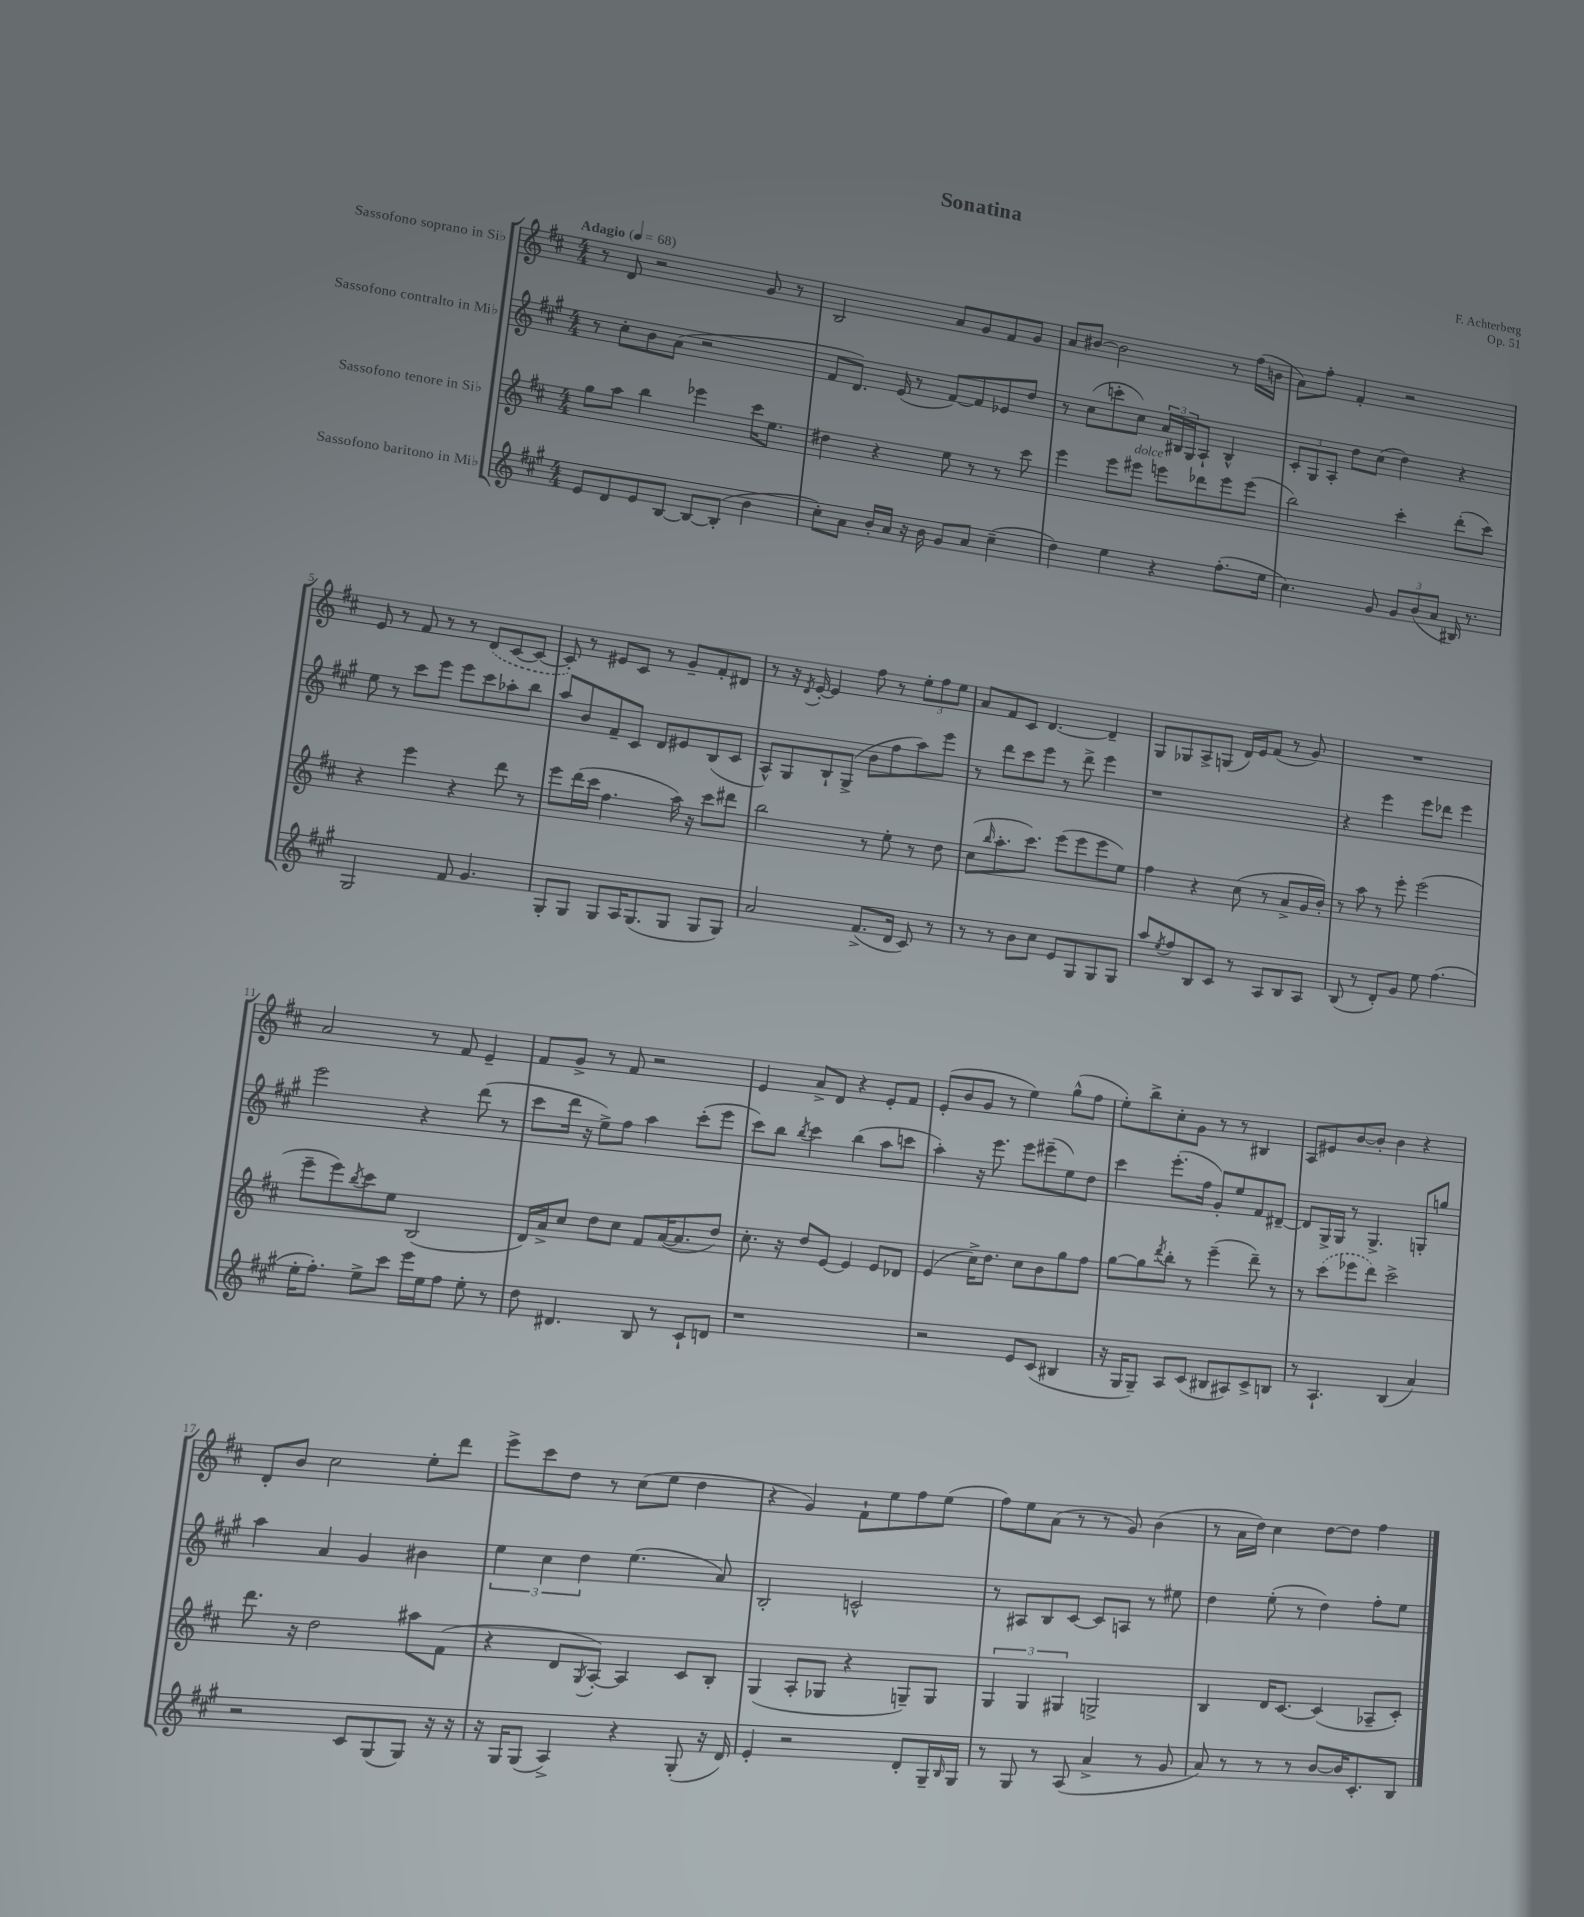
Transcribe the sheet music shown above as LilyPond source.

\header { title = "Sonatina" composer = "F. Achterberg" opus = "Op. 51" }
<<
\new StaffGroup <<
\new Staff = "s0" \with { instrumentName = "Sassofono soprano in Sib" } {
    \clef treble \key d \major \numericTimeSignature \time 4/4 \tempo "Adagio" 4 = 68
    r8 d'8 r2 g'8 r8 |
    b2 a'8 g'8 fis'8 g'8 |
    a'8 bis'8~ bis'2 r8 fis''16( b'16 |
    a'8) fis''8-. fis'4-. r2 |
    e'8 r8 fis'8 r8 r8 \once \slurDashed d'8( cis'8~ cis'8~ |
    cis'8-.) r8 eis'8 cis'8 r8 g'8-- fis'8-. dis'8 |
    r8 r16 \acciaccatura { d'8 } e'16~-. e'4 fis''8 r8 \tuplet 3/2 { e''8-. fis''8 e''8 } |
    a'8 fis'8 cis'8 d'4.~ d'4-- |
    g8 ges8 a8-> g8( d'16) e'16 fis'8( r8 g'8) |
    R1 |
    a'2 r8 fis'8 e'4-- |
    fis'8 g'8-> r8 fis'8 r2 |
    e'4 a'8-> d'8 r4 e'8-. fis'8 |
    e'8-.( b'8 g'8 r8 e''4) g''8-^( fis''8 |
    e''8-.) b''8-> cis''8-. g'8 r8 r8 bis4 |
    a8 eis'8 b'8~ b'8-. b'4 r4 |
    d'8-. b'8 cis''2 e''8-. d'''8 |
    e'''8-> cis'''8 d''8 r8 cis''8( e''8 d''4 |
    r4 g'4) fis'8-! e''8 fis''8 e''8( |
    fis''8) e''8 a'8( r8 r8 g'8) b'4( |
    r8 a'16 d''16) cis''4 d''8~ d''8 fis''4 \bar "|." |
}
\new Staff = "s1" \with { instrumentName = "Sassofono contralto in Mib" } {
    \clef treble \key a \major \numericTimeSignature \time 4/4
    r8 cis''8-. b'8 a'8( r2 |
    fis'8 d'8.) e'16( r8 fis'8~) fis'8 ees'8 d''8 |
    r8 cis''8( c'''8-. cis''8) \tuplet 3/2 { a'16 bis16 gis16 } a8-! bis4-^ |
    \tuplet 3/2 { cis'8-. gis8 a8-. } d''8 cis''8( d''4) r4 |
    e''8 r8 cis'''8 e'''8 e'''8 cis'''8 aes''8-. b''8 |
    a''8 b'8 fis'8-- cis'8 d'8 eis'8 b8( cis'8 |
    a8-^) gis8 b8-! gis8->( b'8 fis''8 a''8) e'''8 |
    r8 d'''8 cis'''8 e'''8 r8 d'''8-> e'''4 |
    r1 |
    r4 e'''4 e'''8 des'''8 e'''4 |
    e'''2 r4 d'''8( r8 |
    cis'''8 d'''16 r16 e''8->) fis''8 a''4 cis'''8-.( e'''8 |
    cis'''8) b''8 \acciaccatura { b''8 } cis'''4 b''4( a''8 c'''8 |
    a''4-.) r16 e'''8. e'''8 eis'''8--( e''8) d''8 |
    cis'''4 e'''8.-.( fis''16 gis'8-.) e''8 fis'8 dis'8~-- |
    dis'8 gis16-> gis16 r8 gis4.-> g8-. g''8 |
    a''4 a'4 gis'4 bis'4 |
    \tuplet 3/2 { e''4 cis''4 d''4 } e''4.( a'8) |
    b2-. c'2-^ |
    r8 ais8 b8 cis'8~ cis'8 a8 r8 eis''8 |
    d''4 e''8-.( r8 d''4) fis''8-. e''8 \bar "|." |
}
\new Staff = "s2" \with { instrumentName = "Sassofono tenore in Sib" } {
    \clef treble \key d \major \numericTimeSignature \time 4/4
    g''8 a''8 b''4 ees'''4 cis'''16 e''8. |
    dis''4 r4 e''8 r8 r8 cis'''8 |
    e'''4 e'''8 eis'''8^\markup { \italic "dolce" } e'''8 des'''8 e'''8 e'''8( |
    b''2) cis'''4-. d'''8-.( cis'''8) |
    r4 e'''4 r4 d'''8 r8 |
    e'''8 d'''16( cis'''16 fis''4. a''16) r16 cis'''8 dis'''8 |
    b''2 r8 e''8-. r8 d''8 |
    cis''8( \grace { b''16 } a''8.-. cis'''8.) e'''8( e'''8 e'''8 e''8) |
    fis''4 r4 cis''8( r8 a'8-> g'16 b'16-.) |
    r8 a''8 r8 e'''8-. e'''2( |
    e'''8-- e'''8) \acciaccatura { b''8 } cis'''8 e''8 b2( |
    d'16) a'16-> cis''8 d''8 cis''8 fis'8 a'16~( a'8. d''8) |
    cis''8.-. r16 d''8 e'8~ e'4 e'8 des'8 |
    e'4( cis''16->) d''8. cis''8 b'8 g''8 fis''8 |
    g''8~ g''8 \acciaccatura { d'''8 } b''8-. r8 e'''4--( d'''8--) r8 |
    r8 \once \slurDashed cis'''8( ees'''8 d'''8) cis'''2-> |
    d'''8. r16 d''2 ais''8 fis'8( |
    r4 d'8 \acciaccatura { g8 } a8~-.) a4 cis'8 b8-. |
    g4( a8-. ges8 r4 g8--) g8 |
    \tuplet 3/2 { g4 g4 gis4 } g2-> |
    b4 d'16 cis'8.~ cis'4( aes8-- cis'8-.) \bar "|." |
}
\new Staff = "s3" \with { instrumentName = "Sassofono baritono in Mib" } {
    \clef treble \key a \major \numericTimeSignature \time 4/4
    e'8 d'8 e'8 b8~ b8~ b8-.( b'4 |
    cis''8-.) a'8 b'16-. a'16 r16 b'16 gis'8 a'8 cis''4--( |
    d''4) e''4 r4 fis''8.-.( e''16 |
    cis''4.) gis'8 \tuplet 3/2 { gis'8 b'8( a'8 } bis16) r8. |
    gis2 fis'8 gis'4. |
    gis8-. gis8 gis8 a16 gis8.( gis8 gis8 gis8) |
    a'2 fis'8.->( d'16 cis'8) r8 |
    r8 r8 b'8 cis''8 e'8 gis8 gis8 gis8 |
    a''8 \acciaccatura { e''8 } fis''8 b8 cis'8 r8 a8 b8 a8 |
    b8( r8 d'8-.) gis'8 e''8 fis''4.( |
    e''16-. fis''8.-.) e''8-> cis'''8 e'''16 e''16 fis''8 e''8-. r8 |
    d''8 dis'4. b8 r8 cis'8-! d'8 |
    r1 |
    r2 e'8 cis'8( bis4 |
    r16 gis16 gis8--) a8 cis'8( bis8 ais8) cis'8-> b8 |
    r8 a4.-! b4( a'4) |
    r2 cis'8 gis8( gis8) r16 r16 |
    r16 gis16 gis8( a4->) r4 gis8-.( r16 d'16) |
    e'4-. r2 d'8-. gis16-- \grace { b16 } gis16 |
    r8 gis8 r8 a8( a'4-> r8 gis'8 |
    a'8) r8 r8 r8 b'8~ b'16 cis'8.-. b8 \bar "|." |
}
>>
>>
